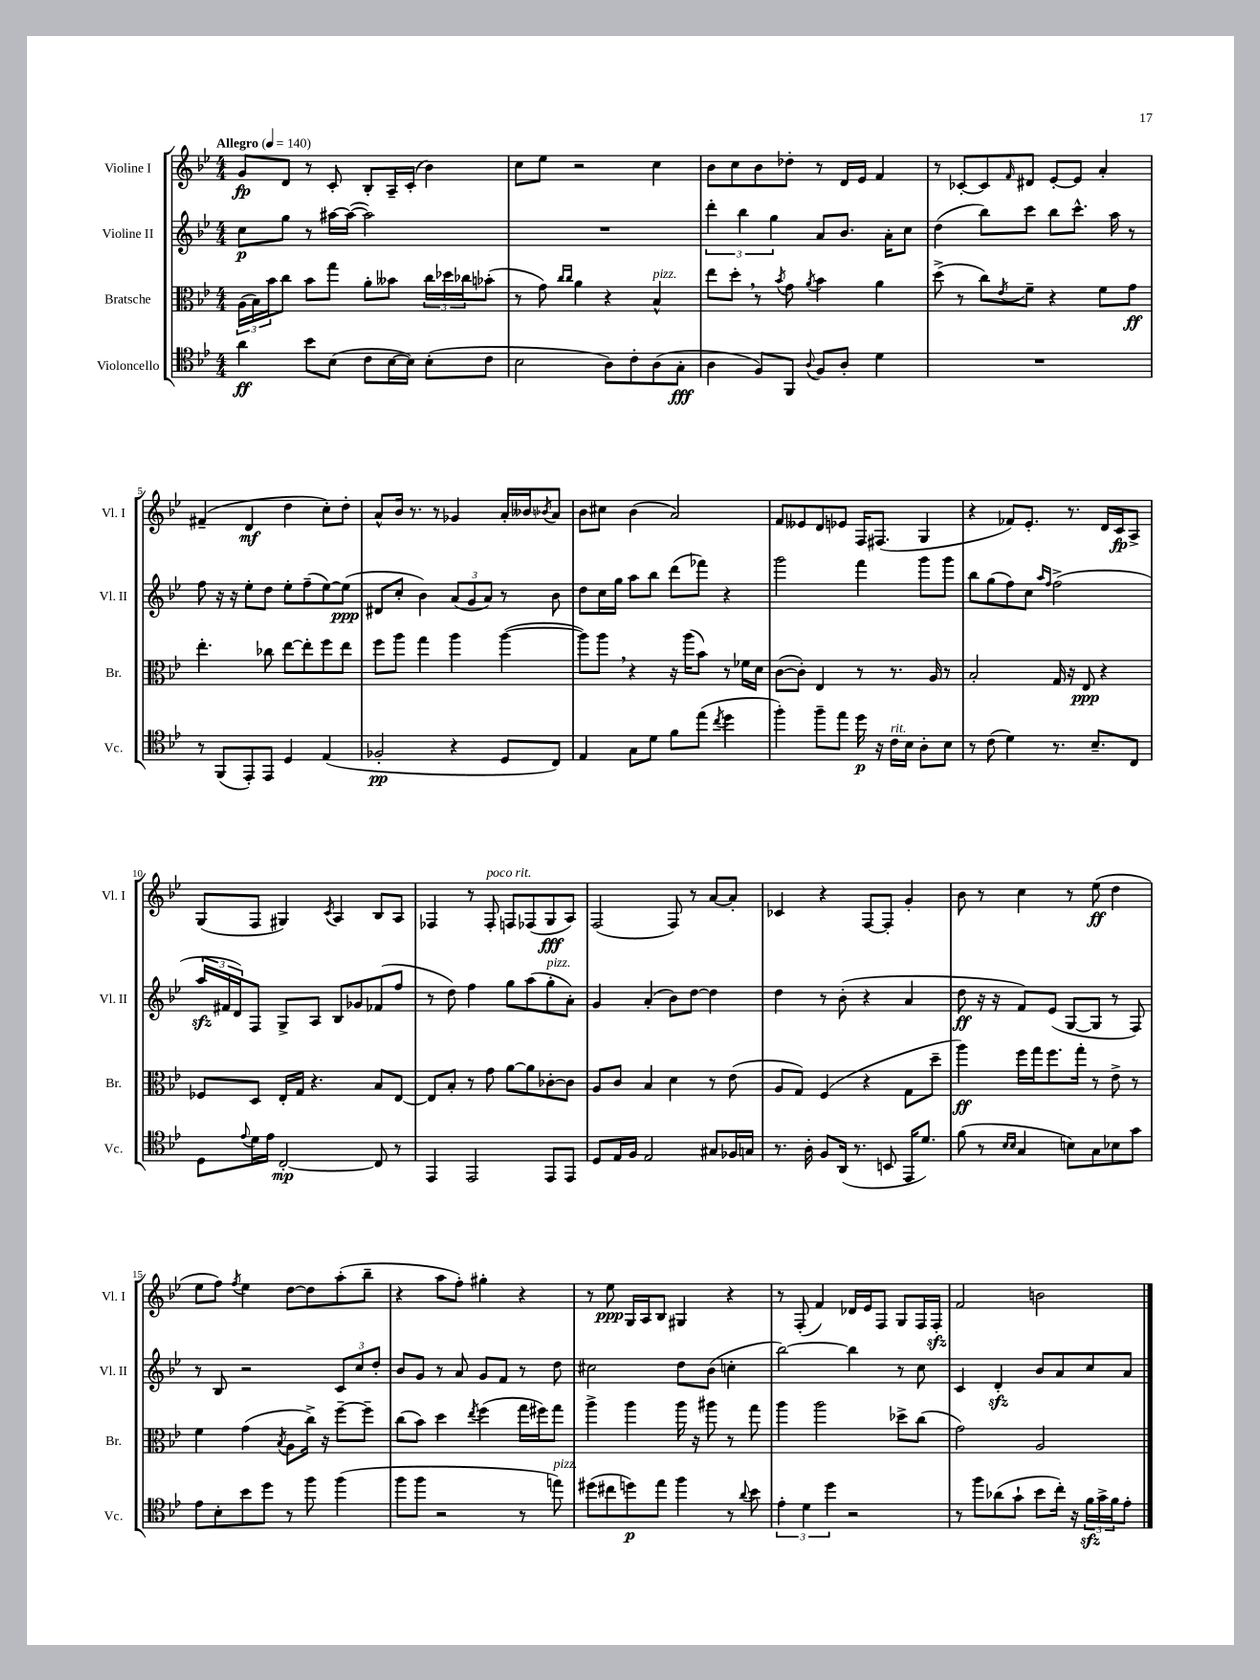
<<
\new StaffGroup <<
\new Staff = "s0" \with { instrumentName = "Violine I" shortInstrumentName = "Vl. I" } {
    \clef treble \key bes \major \numericTimeSignature \time 4/4 \tempo "Allegro" 4 = 140
    g'8\fp d'8 r8 c'8-. bes8-. a16-- c'16-.( bes'4) |
    c''8 ees''8 r2 c''4 |
    bes'8 c''8 bes'8 des''8-. r8 d'16 ees'16 f'4 |
    r8 ces'8~-. ces'8 \grace { f'16 } dis'8 ees'8~-. ees'8 a'4-. |
    fis'4--( d'4\mf d''4 c''8-.) d''8-. |
    a'8-^ bes'16 r8. r8 ges'4 a'16-. beses'16 \acciaccatura { bes'8 } a'8 |
    bes'8 cis''8 bes'4( a'2) |
    f'8 eeses'8 d'8 ees'8 f16 fis8.( g4 |
    r4 fes'8) ees'8.-. r8. d'16 c'16\fp a8-> |
    g8( f8 gis4) \acciaccatura { c'8 } a4 bes8 a8 |
    fes4 r8 fes8-.^\markup { \italic "poco rit." } f8 fes8( g8\fff a8) |
    f2( f8) r8 a'8~ a'8-. |
    ces'4 r4 f8~ f8-. g'4-. |
    bes'8 r8 c''4 r8 ees''8\ff( d''4 |
    ees''8 f''8) \acciaccatura { f''8 } ees''4 d''8~ d''8 a''8-.( bes''8-- |
    r4 a''8 f''8-.) gis''4-. r4 |
    r8 ees''8\ppp g16 a16 bes8 gis4 r4 |
    r8 f8-.( f'4) des'16 ees'16 f8 g8 f16 f16-.\sfz |
    f'2 b'2 \bar "|." |
}
\new Staff = "s1" \with { instrumentName = "Violine II" shortInstrumentName = "Vl. II" } {
    \clef treble \key bes \major \numericTimeSignature \time 4/4
    c''8\p g''8 r8 ais''16~ ais''16~( ais''2) |
    R1 |
    \tuplet 3/2 { d'''4-. bes''4 g''4 } a'8 bes'8. a'16-. c''8 |
    d''4( bes''8) c'''8 bes''8 c'''8.-^ a''16 r8 |
    f''8 r16 r16 ees''8-. d''8 ees''8-. f''8--( ees''8~) ees''8\ppp( |
    dis'8 c''8-. bes'4) \tuplet 3/2 { a'8( g'8 a'8) } r8 bes'8 |
    d''8 c''16 g''16 a''8 bes''8 d'''8( fes'''8) r4 |
    g'''2 f'''4 g'''8 g'''8 |
    bes''8 g''8( f''8) c''8 \grace { a''16 f''16 } f''2->( |
    \tuplet 3/2 { a''16\sfz fis'16 d'16) } f8 g8-> a8 bes8 ges'8 fes'8( f''8 |
    r8 d''8) f''4 g''8 a''8( g''8-.^\markup { \italic "pizz." } a'8-.) |
    g'4 a'4-.( bes'8) d''8~ d''4 |
    d''4 r8 bes'8-.( r4 a'4 |
    d''8\ff r16 r16 f'8) ees'8( g8~ g8 r8 f8) |
    r8 bes8 r2 \tuplet 3/2 { c'8 c''8 d''8-. } |
    bes'8 g'8 r8 a'8 g'8 f'8 r8 d''8 |
    cis''2 d''8 bes'8( c''4-. |
    bes''2~) bes''4 r8 c''8 |
    c'4 d'4-.\sfz bes'8 a'8 c''8 a'8 \bar "|." |
}
\new Staff = "s2" \with { instrumentName = "Bratsche" shortInstrumentName = "Br." } {
    \clef alto \key bes \major \numericTimeSignature \time 4/4
    \tuplet 3/2 { a16( bes16) bes'16 } c''8 bes'8 g''8 a'8-. beses'8 \tuplet 3/2 { c''16 des''16 ces''16 } bes'8-.( |
    r8 g'8) \grace { c''16 c''16 } a'4 r4 bes4-^^\markup { \italic "pizz." } |
    ees''8 d''8-. \breathe r8 \acciaccatura { bes'8 } g'8 \acciaccatura { a'8 } bes'4 a'4 |
    d''8->( r8 c''8) \acciaccatura { ees'8 } f'8-- r4 f'8 g'8\ff |
    ees''4.-. ces''8 ees''8~ ees''8-. f''8 ees''8 |
    f''8 a''8 g''4 a''4 a''4~( |
    a''8) a''8 \breathe r4 r16 a''16( bes'8) r8 fes'16 d'16 |
    c'8~( c'8-.) ees4 r8 r8. a16 r8 |
    bes2-. g16 r16 ees8\ppp r4 |
    fes8 d8 ees16-. g16 r4. bes8 ees8~ |
    ees8 bes8-. r8 g'8 a'8~ a'8 ces'8~-. ces'8 |
    a8 c'8 bes4 d'4 r8 ees'8( |
    a8 g8) f4( r4 g8 d''8-- |
    a''4\ff) f''16 g''16 f''8. g''16-. r8 ees'8-> r8 |
    f'4 g'4( \acciaccatura { bes8 } a8 c''16->) r16 f''8~-- f''8-- |
    c''8( bes'8) d''4 \acciaccatura { ees''8 } f''4( g''16 fis''16) g''8 |
    a''4-> a''4 a''16 r16 ais''8 r8 g''8 |
    a''4 a''2 des''8-> c''8( |
    g'2) a2 \bar "|." |
}
\new Staff = "s3" \with { instrumentName = "Violoncello" shortInstrumentName = "Vc." } {
    \clef tenor \key bes \major \numericTimeSignature \time 4/4
    a'4\ff bes'8 bes8( c'8 bes16~ bes16) bes8-.( c'8 |
    bes2 a8) c'8-. a8( g8-.\fff |
    a4 f8) f,8 \appoggiatura { a8 } f8 a8-. d'4 |
    R1 |
    r8 f,8( ees,8-.) ees,8 d4 ees4( |
    fes2-.\pp r4 d8 c8) |
    ees4 g8 d'8 f'8 ees''8( \acciaccatura { c''8 } d''4 |
    f''4-.) f''8-- ees''8 d''16\p r16 c'16^\markup { \italic "rit." } bes16 a8-. bes8 |
    r8 c'8( d'4) r8. bes8.-- c8 |
    d8 \appoggiatura { ees'8 } d'16 ees'16 c2~-.\mp c8 r8 |
    ees,4 ees,2 ees,8 ees,8 |
    d8 ees16 f16 ees2 gis8 fes16 g16 |
    r8. a16-. f8 a,16( r8. b,8 ees,16 d'8.) |
    f'8( r8 \grace { bes16 bes16 } g4 b8) g8 bes8 g'8 |
    ees'8 bes8-. bes'8 d''8 r8 f''8 f''4( |
    f''8 f''8 r2 r8 e''8^\markup { \italic "pizz." }) |
    dis''8( cis''8 d''8\p) ees''8 f''4 r8 \appoggiatura { a'8 } bes'8 |
    \tuplet 3/2 { ees'4-. d'4 d''4 } r2 |
    r8 f''8 aes'8( g'8-! bes'8 c''16-.) r16 \tuplet 3/2 { f'16\sfz g'16-> f'16 } ees'8-. \bar "|." |
}
>>
>>
